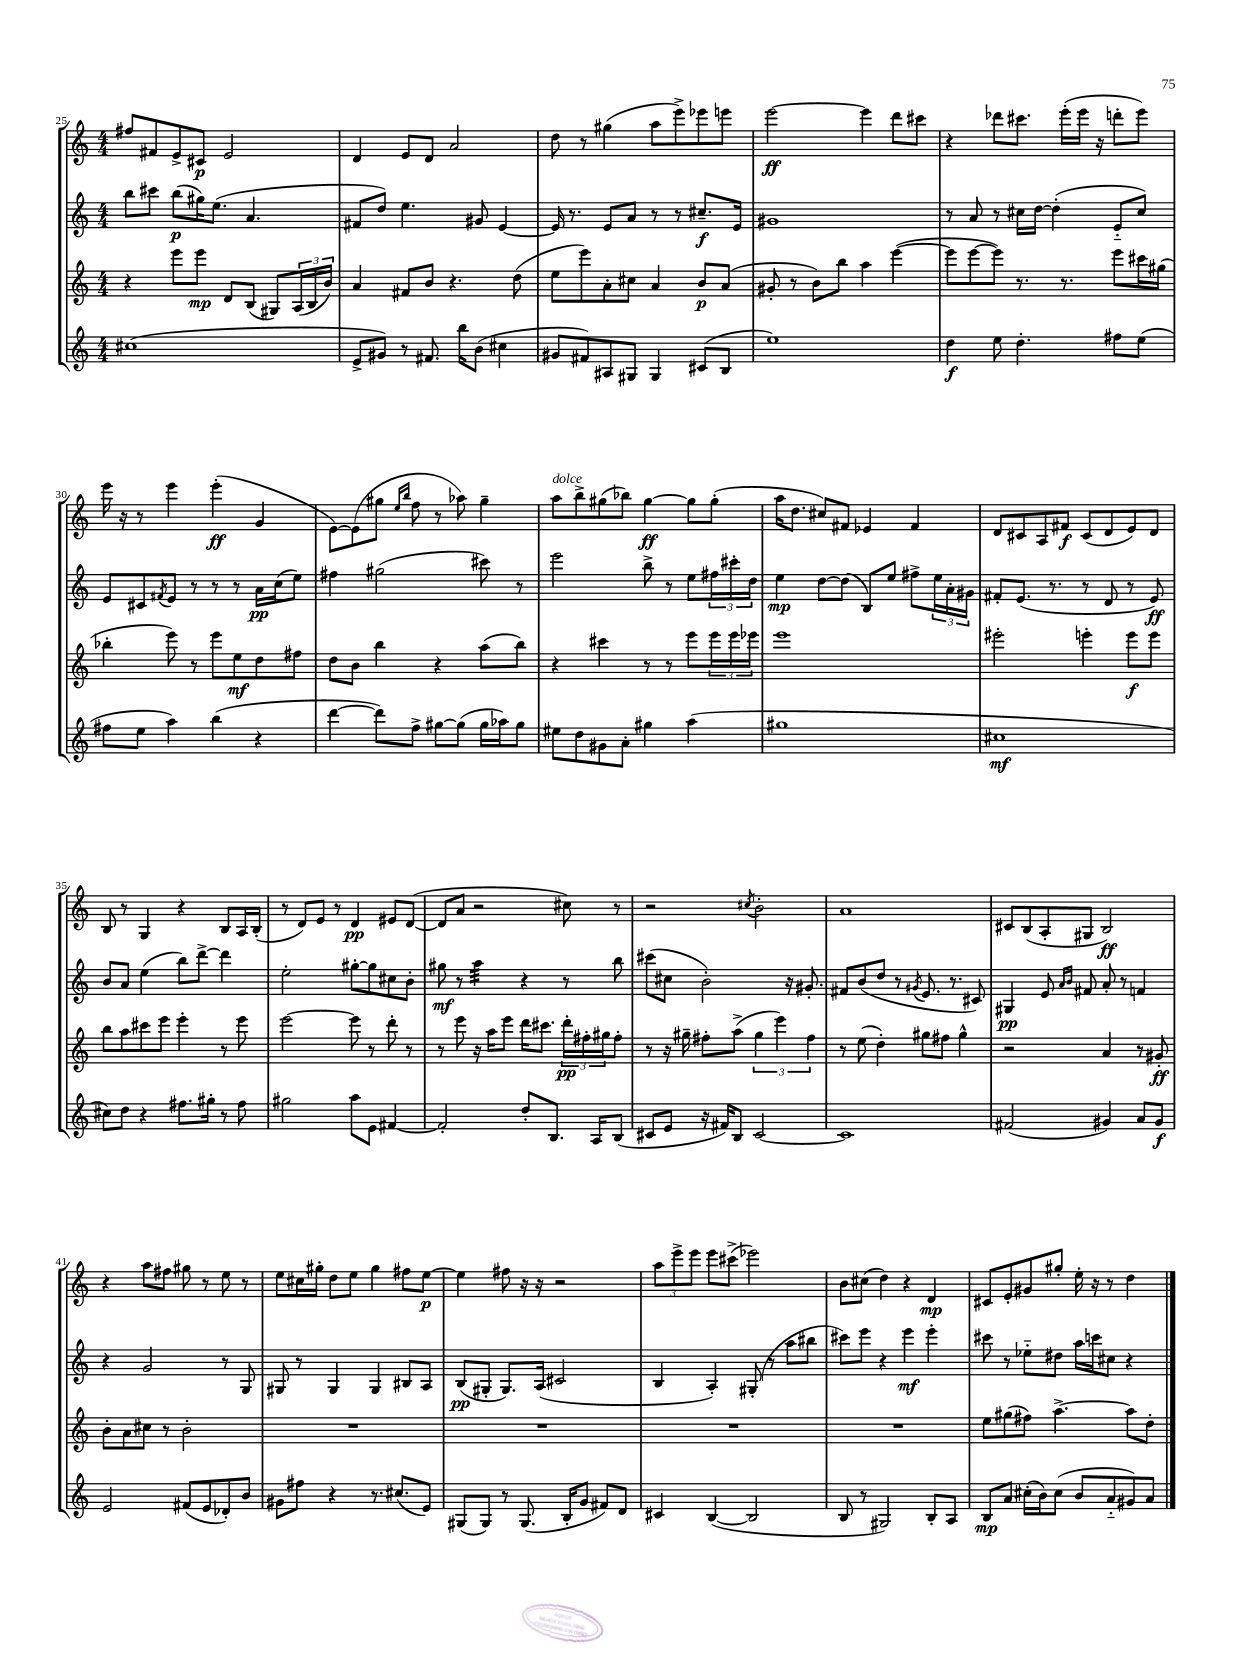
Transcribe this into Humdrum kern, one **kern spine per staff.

**kern	**dynam	**kern	**dynam	**kern	**dynam	**kern	**dynam
*part4	*part4	*part3	*part3	*part2	*part2	*part1	*part1
*staff4	*staff4	*staff3	*staff3	*staff2	*staff2	*staff1	*staff1
*clefG2	*	*clefG2	*	*clefG2	*	*clefG2	*
*k[]	*	*k[]	*	*k[]	*	*k[]	*
*M4/4	*	*M4/4	*	*M4/4	*	*M4/4	*
=25	=25	=25	=25	=25	=25	=25	=25
(1cc#X	.	4r	.	8bb\L	.	8ff#X/L	.
.	.	.	.	8ccc#X\J	.	8f#X/	.
.	.	8eee\L	.	(8bb\L	p	8e^/	.
.	.	8eee\J	mp	16gg#X\K)	.	8c#X/J	p
.	.	.	.	(8.ee\J	.	.	.
.	.	8d/L	.	.	.	2e/	.
.	.	(8B/J	.	4.a/	.	.	.
.	.	8G#X/L)	.	.	.	.	.
.	.	(24A/L	.	.	.	.	.
.	.	24B/	.	.	.	.	.
.	.	24b/JJ)	.	.	.	.	.
=26	=26	=26	=26	=26	=26	=26	=26
8e^/L	.	4a/	.	8f#X/L	.	4d/	.
8g#X/J)	.	.	.	8dd/J)	.	.	.
8r	.	8f#X/L	.	4.ee\	.	8e/L	.
8.f#X/	.	8b/J	.	.	.	8d/J	.
.	.	4.r	.	.	.	2a/	.
16bb\KL	.	.	.	.	.	.	.
(8b\J	.	.	.	8g#X/	.	.	.
4cc#X\	.	.	.	[4e/	.	.	.
.	.	(8dd\	.	.	.	.	.
=27	=27	=27	=27	=27	=27	=27	=27
8g#X/L	.	8ee\L	.	16e/]	.	8dd\	.
.	.	.	.	8.r	.	.	.
8f#X/)	.	8eee\)	.	.	.	8r	.
8A#X/	.	8a'\	.	8e/L	.	(4gg#X\	.
8G#X/J	.	8cc#X\J	.	8a/J	.	.	.
4G#/	.	4a/	.	8r	.	8aa\L	.
.	.	.	.	8r	.	8eee^\)	.
(8c#X/L	.	8b/L	p	8.cc#X~/L	f	8eee-X\	.
8B/J	.	(8a/J	.	.	.	8eeen\J	.
.	.	.	.	16e/Jk	.	.	.
=28	=28	=28	=28	=28	=28	=28	=28
1ee)	.	8g#X'/	.	1g#X	.	[2eee\	ff
.	.	8r	.	.	.	.	.
.	.	8b\L)	.	.	.	.	.
.	.	8bb\J	.	.	.	.	.
.	.	4aa\	.	.	.	4eee\]	.
.	.	([4eee\	.	.	.	8ddd\L	.
.	.	.	.	.	.	8ccc#X\J	.
=29	=29	=29	=29	=29	=29	=29	=29
4dd\	f	8eee\L]	.	8r	.	4r	.
.	.	[8eee\	.	8a/	.	.	.
8ee\	.	8eee\J])	.	8r	.	8ddd-X\L	.
4.dd'\	.	8.r	.	16cc#X\LL	.	8.ccc#X\J	.
.	.	.	.	[16dd\JJ	.	.	.
.	.	.	.	(4dd'\]	.	.	.
.	.	8.r	.	.	.	(16eee'\LL	.
.	.	.	.	.	.	16eee\JJ	.
.	.	.	.	.	.	16r	.
8ff#X\L	.	8eee\L	.	8e/L	.	8dddn'\L	.
(8ee\J	.	16ccc#X\L	.	8cc#/J)	.	8eee\J)	.
.	.	(16gg#X\JJ	.	.	.	.	.
!!LO:LB:g=z
=30	=30	=30	=30	=30	=30	=30	=30
8ff#X\L	.	4bb-X'\	.	8e/L	.	16eee\	.
.	.	.	.	.	.	16r	.
8ee\J	.	.	.	8c#X/	.	8r	.
.	.	.	.	8qf#X/	.	.	.
4aa\)	.	8eee\)	.	8e/J	.	4eee\	.
.	.	8r	.	8r	.	.	.
(4bb\	.	8eee\L	.	8r	.	(4eee'\	ff
.	.	8ee\	mf	8r	.	.	.
4r	.	8dd\	.	16a\LL	pp	4g/	.
.	.	.	.	(16cc\J	.	.	.
.	.	8ff#X\J	.	8ee\J)	.	.	.
=31	=31	=31	=31	=31	=31	=31	=31
[4ddd\	.	8dd\L	.	4ff#X\	.	[8e\L)	.
.	.	8b\J	.	.	.	(8e\]	.
8ddd\L])	.	4bb\	.	(2gg#X\	.	8gg#X\J	.
.	.	.	.	.	.	16qqee/LL	.
.	.	.	.	.	.	16qqbb/JJ	.
8ff^\J	.	.	.	.	.	8ff\	.
[8gg#X\L	.	4r	.	.	.	8r	.
(8gg#\J]	.	.	.	.	.	8aa-X\)	.
16gg#\LL	.	(8aa\L	.	8ccc#X\)	.	4gg#~\	.
16aa-X\J)	.	.	.	.	.	.	.
8gg#\J	.	8bb\J)	.	8r	.	.	.
=32	=32	=32	=32	=32	=32	=32	=32
!	!	!	!	!	!	!LO:TX:a:i:t=dolce	!
8ee#X\L	.	4r	.	2eee\	.	8aa\L	.
8dd\	.	.	.	.	.	8bb^\	.
8g#X\	.	4ccc#X\	.	.	.	(8gg#X\	.
8a'\J	.	.	.	.	.	8bb-X\J)	.
4gg#X\	.	8r	.	8bb^\	.	[4gg#\	ff
.	.	8r	.	8r	.	.	.
(4aa\	.	8eee\L	.	8ee\L	.	8gg#\L]	.
.	.	24eee\L	.	24ff#X\L	.	(8gg#'\J	.
.	.	24eee\	.	24ccc#X'\	.	.	.
.	.	24eee-X\JJ	.	24dd\JJ	.	.	.
=33	=33	=33	=33	=33	=33	=33	=33
1gg#X	.	1eee	.	4ee\	mp	16aa\KL	.
.	.	.	.	.	.	8.dd\J	.
.	.	.	.	[8dd\L	.	8cc#X/L)	.
.	.	.	.	(8dd\J]	.	8f#X/J	.
.	.	.	.	8B/L)	.	4e-X/	.
.	.	.	.	8ee/J	.	.	.
.	.	.	.	8ff#X^\L	.	4f#/	.
.	.	.	.	24ee\L	.	.	.
.	.	.	.	24a'\	.	.	.
.	.	.	.	24g#X\JJ	.	.	.
=34	=34	=34	=34	=34	=34	=34	=34
1cc#X	mf	2eee#X'\	.	8f#X'/L	.	8d/L	.
.	.	.	.	(8.e/J	.	8c#X/	.
.	.	.	.	.	.	8A/	.
.	.	.	.	8.r	.	.	.
.	.	.	.	.	.	8f#X/J	f
.	.	4eeen'\	.	8r	.	(8c#/L	.
.	.	.	.	8d/	.	8d/	.
.	.	8eee\L	f	8r	.	8e/)	.
.	.	8eee\J	.	8e/)	ff	8d/J	.
!!LO:LB:g=z
=35	=35	=35	=35	=35	=35	=35	=35
8cc#X\L)	.	8bb\L	.	8b/L	.	8B/	.
8dd\J	.	8aa\	.	8a/J	.	8r	.
4r	.	8ccc#X\	.	(4ee\	.	4G/	.
.	.	8eee\J	.	.	.	.	.
8.ff#X\L	.	4eee'\	.	8bb\L)	.	4r	.
.	.	.	.	[8ddd^\J	.	.	.
16gg#X'\Jk	.	.	.	.	.	.	.
8r	.	8r	.	4ddd\]	.	8B/L	.
8ff#\	.	8eee\	.	.	.	16A/L	.
.	.	.	.	.	.	(16B'/JJ	.
=36	=36	=36	=36	=36	=36	=36	=36
2gg#X\	.	[2eee\	.	2ee'\	.	8r	.
.	.	.	.	.	.	8d/L)	.
.	.	.	.	.	.	8e/J	.
.	.	.	.	.	.	8r	.
8aa\L	.	8eee\]	.	[8gg#X'\L	.	4d/	pp
8e\J	.	8r	.	8gg#\]	.	.	.
[4f#X/	.	8ddd'\	.	8cc#X\	.	8e#X/L	.
.	.	8r	.	8b'\J	.	([8d/J	.
=37	=37	=37	=37	=37	=37	=37	=37
2f#'/]	.	8r	.	8gg#X\	mf	8d/L]	.
.	.	8eee\	.	8r	.	8a/J	.
*	*	*	*	*tremolo	*	*	*
.	.	16r	.	32aa\LLL	.	2r	.
.	.	.	.	32aa\	.	.	.
.	.	16aa\KL	.	32aa\	.	.	.
.	.	.	.	32aa\	.	.	.
.	.	8eee\J	.	32aa\	.	.	.
.	.	.	.	32aa\	.	.	.
.	.	.	.	32aa\	.	.	.
.	.	.	.	32aa\JJJ	.	.	.
*	*	*	*	*Xtremolo	*	*	*
8dd'/L	.	16ddd\KL	.	4r	.	.	.
.	.	8.ccc#X\J	.	.	.	.	.
8.B/J	.	.	.	.	.	.	.
.	.	24ddd'\LL	pp	8r	.	8cc#X\)	.
.	.	24ff#X'\	.	.	.	.	.
16A/KL	.	.	.	.	.	.	.
.	.	24gg#X\J	.	.	.	.	.
(8B/J	.	8ff#'\J	.	8bb\	.	8r	.
=38	=38	=38	=38	=38	=38	=38	=38
8c#X/L	.	8r	.	(8ccc#X\L	.	2r	.
8e/J	.	16r	.	8cc#X\J	.	.	.
.	.	16gg#X~\	.	.	.	.	.
16r	.	8ff#X'\L	.	2b'\)	.	.	.
16f#X/KL)	.	.	.	.	.	.	.
8B/J	.	(8aa^\J	.	.	.	.	.
.	.	.	.	.	.	8qcc#X/	.
[2c#/	.	6gg#\	.	.	.	2b'\	.
.	.	6eee\)	.	.	.	.	.
.	.	.	.	16r	.	.	.
.	.	.	.	8.g#X'/	.	.	.
.	.	6ff#\	.	.	.	.	.
=39	=39	=39	=39	=39	=39	=39	=39
1c#]	.	8r	.	8f#X/L	.	1a	.
.	.	(8ee\	.	(8b/	.	.	.
.	.	4dd'\)	.	8dd/J	.	.	.
.	.	.	.	8r	.	.	.
.	.	.	.	8qg#X/	.	.	.
.	.	8gg#X\L	.	8.e/	.	.	.
.	.	8ff#X\J	.	.	.	.	.
.	.	.	.	8.r	.	.	.
.	.	4gg#^^\	.	.	.	.	.
.	.	.	.	8c#X/)	.	.	.
=40	=40	=40	=40	=40	=40	=40	=40
(2f#X/	.	2r	.	4G#X/	pp	8c#X/L	.
.	.	.	.	.	.	(8B/	.
.	.	.	.	8e/	.	8A'/	.
.	.	.	.	16qqa/LL	.	.	.
.	.	.	.	16qqb/JJ	.	.	.
.	.	.	.	8f#X/	.	8G#X/J	.
4g#X/)	.	4a/	.	8a'/	.	2B/)	ff
.	.	.	.	8r	.	.	.
8a/L	.	8r	.	4fn/	.	.	.
8g#/J	f	8g#X'/	ff	.	.	.	.
!!LO:LB:g=z
=41	=41	=41	=41	=41	=41	=41	=41
2e/	.	8b'\L	.	4r	.	4r	.
.	.	8a\	.	.	.	.	.
.	.	8cc#X\J	.	2g/	.	8aa\L	.
.	.	8r	.	.	.	8ff#X\J	.
(8f#X/L	.	2b'\	.	.	.	8gg#X\	.
8e/	.	.	.	.	.	8r	.
8d-X'/)	.	.	.	8r	.	8ee\	.
8b/J	.	.	.	8G/	.	8r	.
=42	=42	=42	=42	=42	=42	=42	=42
8g#X\L	.	1r	.	8G#X/	.	8ee\L	.
8ff#X\J	.	.	.	8r	.	16cc#X\L	.
.	.	.	.	.	.	16gg#X'\JJ	.
4r	.	.	.	4G#/	.	8dd\L	.
.	.	.	.	.	.	8ee\J	.
8.r	.	.	.	4G#/	.	4gg#\	.
(8.cc#X/L	.	.	.	.	.	.	.
.	.	.	.	8B#X/L	.	8ff#X\L	.
8e/J)	.	.	.	8A/J	.	[8ee\J	p
=43	=43	=43	=43	=43	=43	=43	=43
(8G#X/L	.	1r	.	(8B/L	pp	4ee\]	.
8G#/J)	.	.	.	8G#X'/J	.	.	.
8r	.	.	.	8.G#/L)	.	8ff#X\	.
(8.G#/	.	.	.	.	.	16r	.
.	.	.	.	(16A/Jk	.	16r	.
.	.	.	.	2c#X/	.	2r	.
16B'/KL	.	.	.	.	.	.	.
8g/J	.	.	.	.	.	.	.
8f#X/L)	.	.	.	.	.	.	.
8d/J	.	.	.	.	.	.	.
=44	=44	=44	=44	=44	=44	=44	=44
4c#X/	.	1r	.	4B/	.	12aa\L	.
.	.	.	.	.	.	12eee^\	.
.	.	.	.	.	.	12eee\J	.
([4B/	.	.	.	4A'/)	.	8eee\L	.
.	.	.	.	.	.	(8ccc#X^\J	.
2B/]	.	.	.	(8G#X'/	.	2eee-X\)	.
.	.	.	.	8r	.	.	.
.	.	.	.	8aa\L	.	.	.
.	.	.	.	8bb#X\J	.	.	.
=45	=45	=45	=45	=45	=45	=45	=45
8B/	.	1r	.	8ccc#X\L)	.	8b\L	.
8r	.	.	.	8eee\J	.	(8cc#X\J	.
2G#X/)	.	.	.	4r	.	4dd\)	.
.	.	.	.	4eee\	mf	4r	.
8B'/L	.	.	.	4eee'\	.	4d/	mp
8A/J	.	.	.	.	.	.	.
=46	=46	=46	=46	=46	=46	=46	=46
8B/L	mp	8ee\L	.	8ccc#X\	.	8c#X/L	.
8a/J	.	(8gg#X\	.	8r	.	8e'/	.
(16cc#X'\LL	.	8ff#X\J)	.	8ee-X\L	.	8g#X/	.
16b\J)	.	.	.	.	.	.	.
(8cc#\J	.	[4.aa^\	.	8dd#X\J	.	8gg#X'/J	.
8b/L	.	.	.	16aa\LL	.	16ee'\	.
.	.	.	.	16cccn\J	.	16r	.
8a/	.	.	.	8cc#X\J	.	8r	.
8g#X/)	.	8aa\L]	.	4r	.	4dd\	.
8a/J	.	8dd'\J	.	.	.	.	.
==	==	==	==	==	==	==	==
*-	*-	*-	*-	*-	*-	*-	*-
